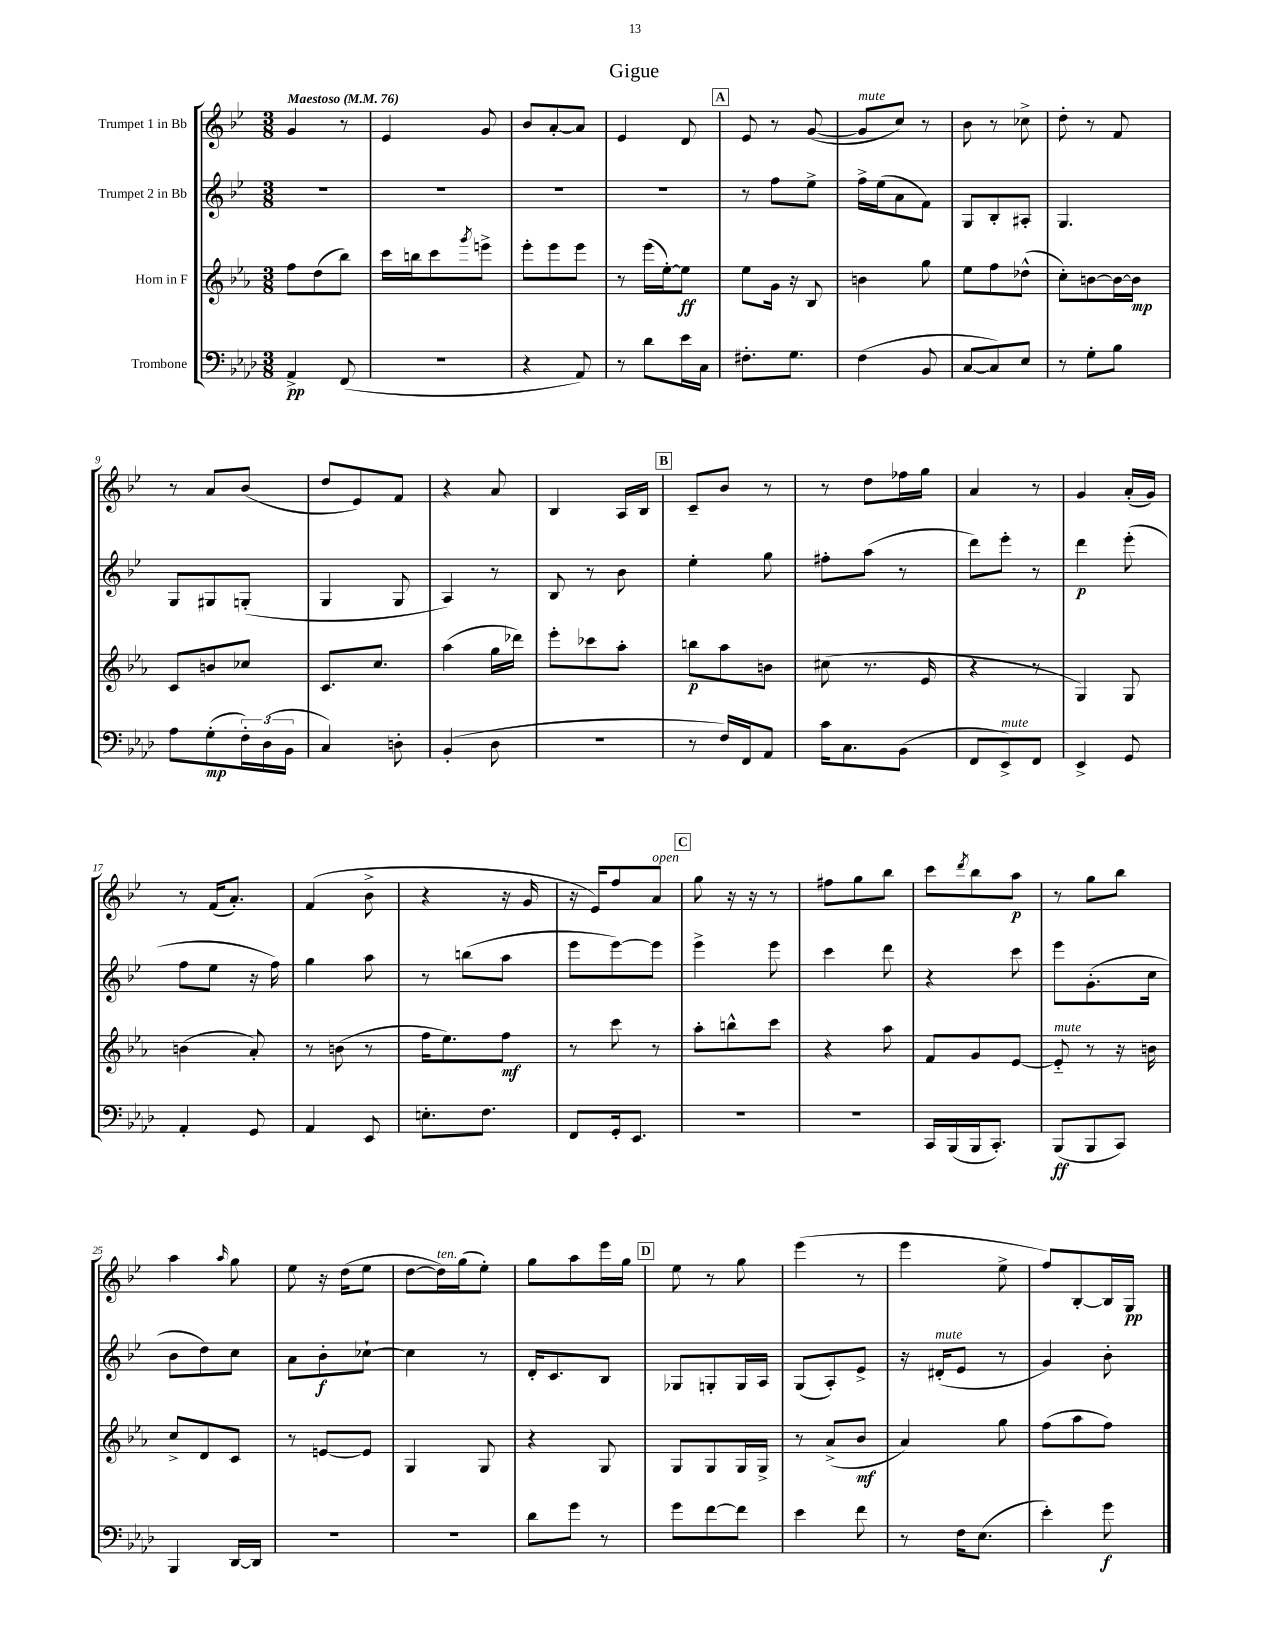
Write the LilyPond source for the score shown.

\header { title = "Gigue" }
<<
\new StaffGroup <<
\new Staff = "s0" \with { instrumentName = "Trumpet 1 in Bb" } {
    \clef treble \key bes \major \numericTimeSignature \time 3/8 \tempo "Maestoso" 4 = 76
    g'4 r8 |
    ees'4 g'8 |
    bes'8 a'8~-. a'8 |
    ees'4 d'8 |
    \mark \markup { \box "A" } ees'8 r8 g'8~( |
    g'8^\markup { \italic "mute" } c''8) r8 |
    bes'8 r8 ces''8-> |
    d''8-. r8 f'8 |
    r8 a'8 bes'8( |
    d''8 ees'8) f'8 |
    r4 a'8 |
    bes4 a16 bes16 |
    \mark \markup { \box "B" } c'8-- bes'8 r8 |
    r8 d''8 fes''16 g''16 |
    a'4 r8 |
    g'4 a'16-.( g'16) |
    r8 f'16( a'8.-.) |
    f'4( bes'8-> |
    r4 r16 g'16 |
    r16 ees'16) f''8 a'8^\markup { \italic "open" } |
    \mark \markup { \box "C" } g''8 r16 r16 r8 |
    fis''8 g''8 bes''8 |
    c'''8 \acciaccatura { d'''8 } bes''8 a''8\p |
    r8 g''8 bes''8 |
    a''4 \grace { a''16 } g''8 |
    ees''8 r16 d''16( ees''8 |
    d''8~ d''16^\markup { \italic "ten." }) g''16( ees''8-.) |
    g''8 a''8 ees'''16 g''16 |
    \mark \markup { \box "D" } ees''8 r8 g''8 |
    ees'''4( r8 |
    ees'''4 ees''8-> |
    f''8) bes8~-. bes16 g16\pp \bar "|." |
}
\new Staff = "s1" \with { instrumentName = "Trumpet 2 in Bb" } {
    \clef treble \key bes \major \numericTimeSignature \time 3/8
    R4. |
    R4. |
    R4. |
    R4. |
    \mark \markup { \box "A" } r8 f''8 ees''8-> |
    f''16-> ees''16( a'8 f'8) |
    g8 bes8-. ais8-. |
    g4. |
    g8 gis8 g8-.( |
    g4 g8 |
    a4) r8 |
    bes8 r8 bes'8 |
    \mark \markup { \box "B" } ees''4-. g''8 |
    fis''8-. a''8( r8 |
    d'''8) ees'''8-. r8 |
    d'''4\p ees'''8-.( |
    f''8 ees''8 r16 f''16) |
    g''4 a''8 |
    r8 b''8( a''8 |
    ees'''8 ees'''8~) ees'''8 |
    \mark \markup { \box "C" } ees'''4-> ees'''8 |
    c'''4 d'''8 |
    r4 c'''8 |
    ees'''8 g'8.-.( c''16 |
    bes'8 d''8) c''8 |
    a'8 bes'8-.\f ces''8~-! |
    ces''4 r8 |
    d'16-. c'8. bes8 |
    \mark \markup { \box "D" } ges8 g8-. g16 a16 |
    g8( a8-.) ees'8-> |
    r16 dis'16-.^\markup { \italic "mute" }( ees'8 r8 |
    g'4) bes'8-. \bar "|." |
}
\new Staff = "s2" \with { instrumentName = "Horn in F" } {
    \clef treble \key ees \major \numericTimeSignature \time 3/8
    f''8 d''8( bes''8) |
    c'''16 b''16 c'''8 \acciaccatura { g'''8 } e'''8-> |
    ees'''8-. ees'''8 ees'''8 |
    r8 ees'''16( ees''16~-.) ees''8\ff |
    \mark \markup { \box "A" } ees''8 g'16 r16 bes8 |
    b'4 g''8 |
    ees''8 f''8 des''8-^( |
    c''8-.) b'8~ b'16~ b'16\mp |
    c'8 b'8 ces''8 |
    c'8. c''8. |
    aes''4( g''16 des'''16) |
    ees'''8-. ces'''8 aes''8-. |
    \mark \markup { \box "B" } b''8\p aes''8 b'8 |
    cis''8( r8. ees'16 |
    r4 r8 |
    g4) g8 |
    b'4( aes'8-.) |
    r8 b'8( r8 |
    f''16 ees''8.) f''8\mf |
    r8 c'''8 r8 |
    \mark \markup { \box "C" } aes''8-. b''8-^ c'''8 |
    r4 aes''8 |
    f'8 g'8 ees'8~ |
    ees'8-_^\markup { \italic "mute" } r8 r16 b'16 |
    c''8-> d'8 c'8 |
    r8 e'8~ e'8 |
    g4 g8 |
    r4 g8 |
    \mark \markup { \box "D" } g8 g8 g16 g16-> |
    r8 aes'8->( bes'8\mf |
    aes'4) g''8 |
    f''8( aes''8 f''8) \bar "|." |
}
\new Staff = "s3" \with { instrumentName = "Trombone" } {
    \clef bass \key aes \major \numericTimeSignature \time 3/8
    aes,4->\pp f,8( |
    R4. |
    r4 aes,8) |
    r8 des'8 ees'16 c16 |
    \mark \markup { \box "A" } fis8.-. g8. |
    f4( bes,8 |
    c8~ c8) ees8 |
    r8 g8-. bes8 |
    aes8 g8-.\mp( \tuplet 3/2 { f16-.) des16( bes,16 } |
    c4) d8-. |
    bes,4-.( des8 |
    R4. |
    \mark \markup { \box "B" } r8 f16) f,16 aes,8 |
    c'16 c8. bes,8( |
    f,8 ees,8->^\markup { \italic "mute" }) f,8 |
    ees,4-> g,8 |
    aes,4-. g,8 |
    aes,4 ees,8 |
    e8.-. f8. |
    f,8 g,16-. ees,8. |
    \mark \markup { \box "C" } R4. |
    R4. |
    c,16 bes,,16( bes,,16 c,8.-.) |
    bes,,8\ff( bes,,8 c,8) |
    bes,,4 des,16~ des,16 |
    R4. |
    R4. |
    des'8 g'8 r8 |
    \mark \markup { \box "D" } g'8 f'8~ f'8 |
    ees'4 f'8 |
    r8 f16 ees8.( |
    ees'4-.) g'8\f \bar "|." |
}
>>
>>
